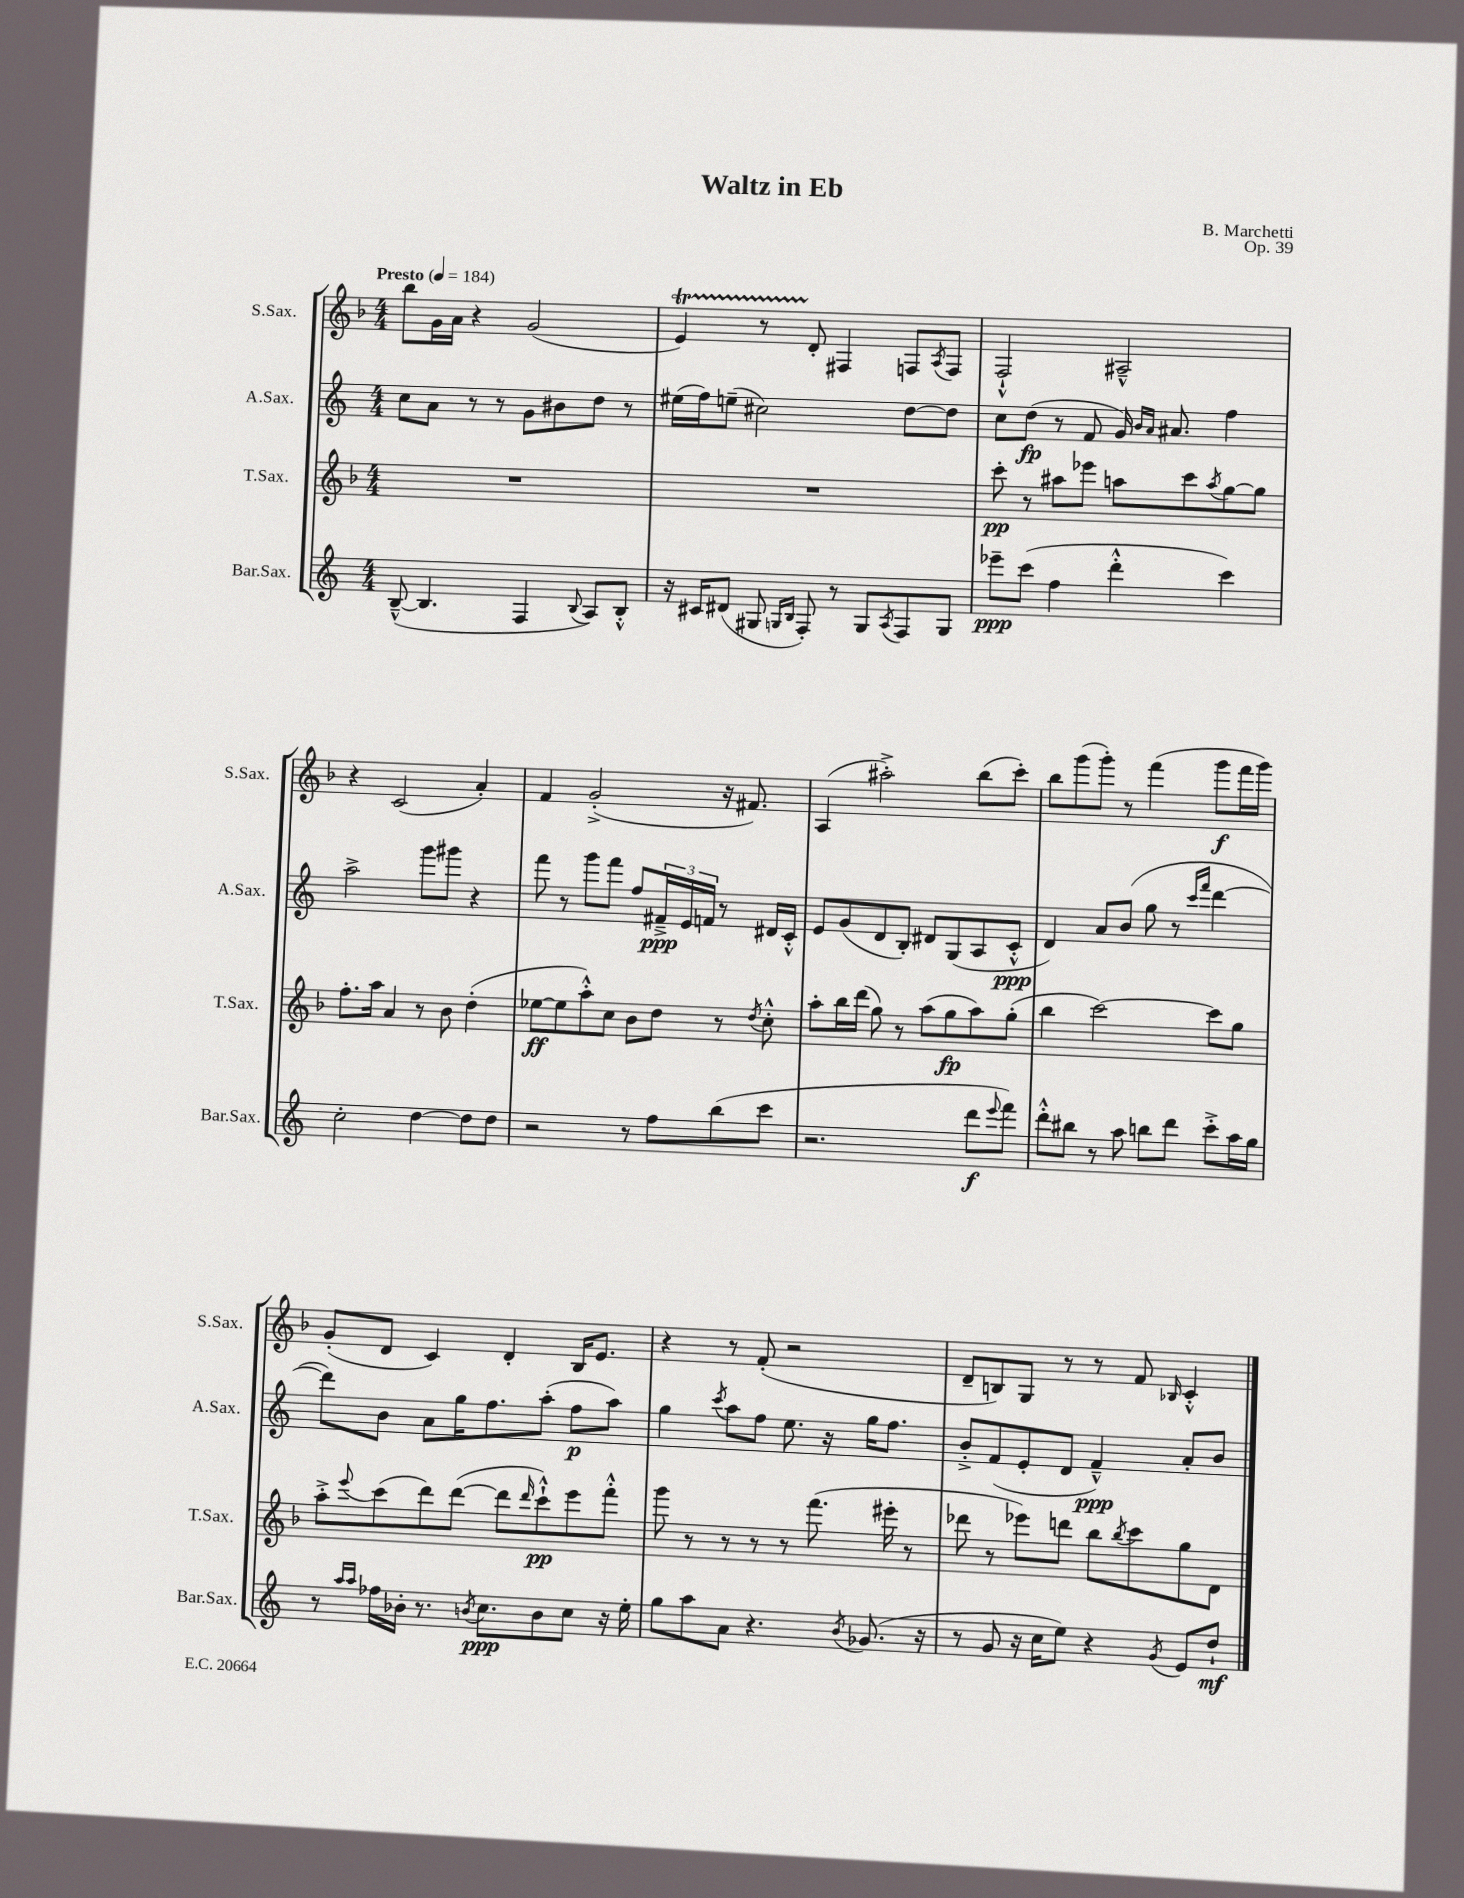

**kern	**dynam	**kern	**dynam	**kern	**dynam	**kern	**dynam
*part4	*part4	*part3	*part3	*part2	*part2	*part1	*part1
*staff4	*staff4	*staff3	*staff3	*staff2	*staff2	*staff1	*staff1
*I"Bar.Sax.	*	*I"T.Sax.	*	*I"A.Sax.	*	*I"S.Sax.	*
*I'Bar.Sax.	*	*I'T.Sax.	*	*I'A.Sax.	*	*I'S.Sax.	*
*clefG2	*	*clefG2	*	*clefG2	*	*clefG2	*
*k[]	*	*k[b-]	*	*k[]	*	*k[b-]	*
*M4/4	*	*M4/4	*	*M4/4	*	*M4/4	*
*MM184	*	*MM184	*	*MM184	*	*MM184	*
=1	=1	=1	=1	=1	=1	=1	=1
!	!	!	!	!	!	!LO:TX:a:B:t=Presto	!
([8B~^^/	.	1r	.	8cc\L	.	8bb-\L	.
4.B/]	.	.	.	8a\J	.	16g\L	.
.	.	.	.	.	.	16a\JJ	.
.	.	.	.	8r	.	4r	.
.	.	.	.	8r	.	.	.
4F/	.	.	.	8g\L	.	(2g/	.
.	.	.	.	8b#X\	.	.	.
8qqB/	.	.	.	.	.	.	.
8A/L)	.	.	.	8dd\J	.	.	.
8B'^^/J	.	.	.	8r	.	.	.
=2	=2	=2	=2	=2	=2	=2	=2
16r	.	1r	.	(16ee#X\LL	.	4et/)	.
16c#X/KL	.	.	.	16ff\J)	.	.	.
(8d#X/J	.	.	.	(8een~\J	.	.	.
8G#X/	.	.	.	2cc#X\)	.	8r	.
16qqGn/LL	.	.	.	.	.	.	.
16qqB/JJ	.	.	.	.	.	.	.
8F'/)	.	.	.	.	.	8d'/	.
8r	.	.	.	.	.	4F#X/	.
8G/L	.	.	.	.	.	.	.
8qA/	.	.	.	.	.	.	.
8F/	.	.	.	[8dd\L	.	8Fn/L	.
.	.	.	.	.	.	8qA/	.
8G/J	.	.	.	8dd\J]	.	8F/J	.
=3	=3	=3	=3	=3	=3	=3	=3
8eee-X~\L	ppp	8ccc'\	pp	8cc\L	.	2F`^^/	.
(8ccc\J	.	8r	.	(8dd\J	fp	.	.
4ff\	.	8aa#X\L	.	8r	.	.	.
.	.	8eee-X\J	.	8f/	.	.	.
4ddd'^^\	.	8aan\L	.	16g/)	.	2A#X~^^/	.
.	.	.	.	16qqb/LL	.	.	.
.	.	.	.	16qqa/JJ	.	.	.
.	.	.	.	8.a#X/	.	.	.
.	.	8ccc\	.	.	.	.	.
.	.	8qaa/	.	.	.	.	.
4ccc\)	.	[8gg\	.	4ff\	.	.	.
.	.	8gg\J]	.	.	.	.	.
!!LO:LB:g=z
=4	=4	=4	=4	=4	=4	=4	=4
2cc'\	.	8.ff'\L	.	2aa^\	.	4r	.
.	.	16aa\Jk	.	.	.	.	.
.	.	4a/	.	.	.	(2c/	.
[4dd\	.	8r	.	8ggg\L	.	.	.
.	.	8b-\	.	8ggg#X\J	.	.	.
8dd\L]	.	(4dd'\	.	4r	.	4a'/)	.
8dd\J	.	.	.	.	.	.	.
=5	=5	=5	=5	=5	=5	=5	=5
2r	.	[8ee-X\L	ff	8fff\	.	4f/	.
.	.	8ee-\]	.	8r	.	.	.
.	.	8aa'^^\)	.	8ggg\L	.	(2g'^/	.
.	.	8cc\J	.	8fff\J	.	.	.
8r	.	8b-\L	.	8ff/L	.	.	.
8ff\L	.	8dd\J	.	24f#X~^/L	ppp	.	.
.	.	.	.	24e/	.	.	.
.	.	.	.	24fn/JJ	.	.	.
(8bb\	.	8r	.	8r	.	16r	.
.	.	.	.	.	.	8.f#X/)	.
.	.	8qdd/	.	.	.	.	.
8ccc\J	.	8cc'^^\	.	16d#X/LL	.	.	.
.	.	.	.	16c'^^/JJ	.	.	.
=6	=6	=6	=6	=6	=6	=6	=6
2.r	.	8aa'\L	.	8e/L	.	(4A/	.
.	.	16bb-\L	.	(8g/	.	.	.
.	.	(16ddd\JJ	.	.	.	.	.
.	.	8gg\)	.	8d/	.	2aa#X'^\)	.
.	.	8r	.	8B'/J)	.	.	.
.	.	(8aa\L	.	8d#X/L	.	.	.
.	.	8gg\	fp	(8G/	.	.	.
8ddd\L	f	8aa\)	.	8A/	.	(8bb-\L	.
8qqeee/	.	.	.	.	.	.	.
8fff\J)	.	(8gg'\J	.	8c'^^/J	ppp	8ccc'\J)	.
=7	=7	=7	=7	=7	=7	=7	=7
8ddd'^^\L	.	4bb-\	.	4d/)	.	8bb-\L	.
8bb#X\J	.	.	.	.	.	(8ggg\	.
8r	.	[2ccc\)	.	8a/L	.	8ggg'\J)	.
8aa\	.	.	.	(8b/J	.	8r	.
8bbn\L	.	.	.	8gg\	.	(4fff\	.
8ddd\J	.	.	.	8r	.	.	.
.	.	.	.	16qqccc/LL	.	.	.
.	.	.	.	16qqfff/JJ	.	.	.
8ccc'^\L	.	8ccc\L]	.	[4ddd\	.	8ggg\L	f
16aa\L	.	8gg\J	.	.	.	16fff\L	.
16gg\JJ	.	.	.	.	.	16ggg\JJ)	.
!!LO:LB:g=z
=8	=8	=8	=8	=8	=8	=8	=8
8r	.	8aa'^\L	.	8ddd\L])	.	(8g'/L	.
16qqaa/LL	.	.	.	.	.	.	.
16qqaa/JJ	.	8qqeee/	.	.	.	.	.
16ff-X\LL	.	(8ccc\	.	8b\J	.	8d/J	.
16b-X'\JJ	.	.	.	.	.	.	.
8.r	.	8ddd\)	.	8a\L	.	4c/)	.
.	.	([8ddd\J	.	16gg\K	.	.	.
8qbn/	.	.	.	.	.	.	.
8.cc\L	ppp	.	.	8.ff\	.	.	.
.	.	8ddd\L]	.	.	.	4d'/	.
.	.	16qqddd/	.	.	.	.	.
8b\	.	8ccc`^^\)	pp	(8aa'\J	.	.	.
8cc\J	.	8eee\	.	8ff\L	p	16B-/KL	.
.	.	.	.	.	.	8.e/J	.
16r	.	8fff'^^\J	.	8aa\J)	.	.	.
16ee'\	.	.	.	.	.	.	.
=9	=9	=9	=9	=9	=9	=9	=9
8gg\L	.	8ggg\	.	4gg\	.	4r	.
8aa\	.	8r	.	.	.	.	.
.	.	.	.	8qccc/	.	.	.
8a\J	.	8r	.	8aa\L	.	8r	.
4.r	.	8r	.	8ff\J	.	(8f'/	.
.	.	8r	.	8.ee\	.	2r	.
.	.	(8.fff\	.	.	.	.	.
.	.	.	.	16r	.	.	.
8qb/	.	.	.	.	.	.	.
(8.g-X/	.	.	.	16gg\KL	.	.	.
.	.	16eee#X'\	.	8.ff\J	.	.	.
.	.	8r	.	.	.	.	.
16r	.	.	.	.	.	.	.
=10	=10	=10	=10	=10	=10	=10	=10
8r	.	8ddd-X\	.	8b'^/L	.	8d~/L	.
8g/	.	8r	.	(8f/	.	8Bn/)	.
16r	.	8eee-X\L)	.	8e'/	.	8G/J	.
16cc\KL	.	.	.	.	.	.	.
8ee\J)	.	8dddn\J	.	8d/J	.	8r	.
4r	.	8bb-\L	.	4f~^^/)	ppp	8r	.
.	.	8qbb-/	.	.	.	.	.
.	.	8ccc\	.	.	.	8f/	.
8qg/	.	.	.	.	.	16qqB-X/	.
8e/L	.	8gg\	.	8a'/L	.	4c'^^/	.
8dd`/J	mf	8d\J	.	8b/J	.	.	.
==	==	==	==	==	==	==	==
*-	*-	*-	*-	*-	*-	*-	*-
